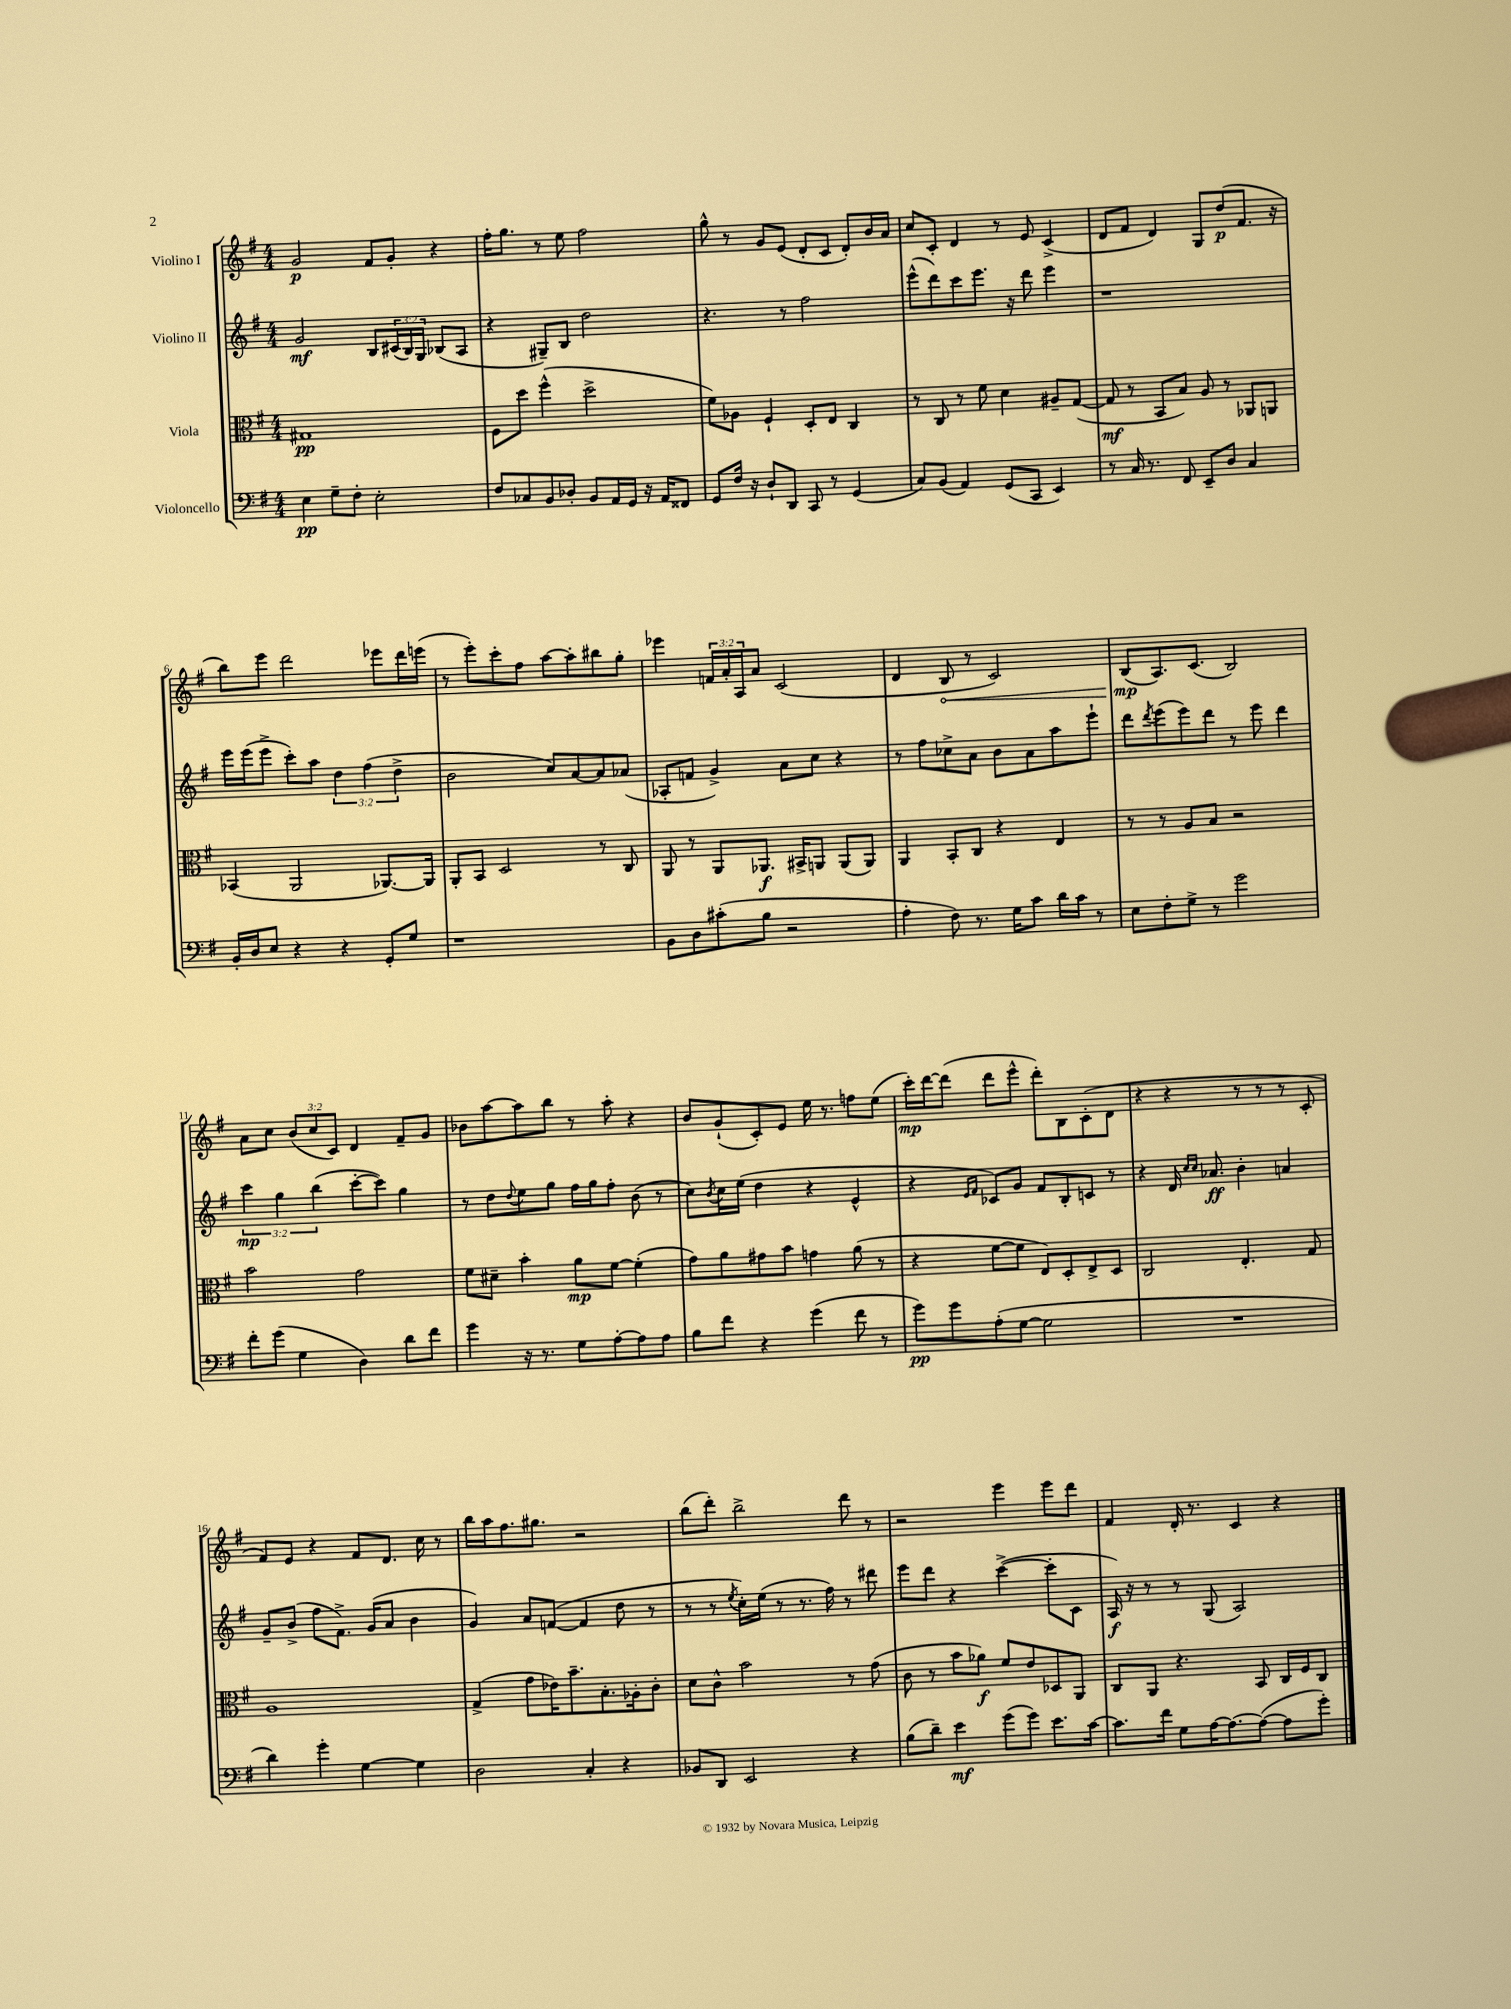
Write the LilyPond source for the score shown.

<<
\new StaffGroup <<
\new Staff = "s0" \with { instrumentName = "Violino I" } {
    \clef treble \key g \major \numericTimeSignature \time 4/4 \override Staff.TupletNumber.text = #tuplet-number::calc-fraction-text
    g'2\p fis'8 g'8-. r4 |
    fis''16-. g''8. r8 e''8 fis''2 |
    g''8-^ r8 g'8 e'8( d'8-. c'8 d'8-.) b'16 a'16 |
    c''8 c'8-. d'4 r8 e'8 c'4->( |
    d'8 fis'8 d'4) g8 d''8\p( fis'8. r16 |
    b''8) e'''8 d'''2 ees'''8 d'''16 e'''16( |
    r8 e'''8-.) c'''8-. fis''8 a''8~ a''8-. bis''8 g''8-. |
    ees'''4 \tuplet 3/2 { f'16 a'16-. a16 } a'8 c'2( |
    d'4 \once \override Hairpin.circled-tip = ##t b8\< r8 c'2) |
    b8\mp\!( a8.) c'8.( b2) |
    a'8 c''8 \tuplet 3/2 { b'8( c''8 c'8) } d'4 fis'8-- g'8 |
    bes'8 a''8~ a''8 b''8 r8 a''8-. r4 |
    b'8 g'8-!( c'8-.) e'8 e''16 r8. f''8 e''8( |
    c'''16-.\mp) d'''16~ d'''8( d'''8 e'''8-^ d'''8-.) b8 c'8-.( d'8 |
    r4 r4 r8 r8 r8 c'8-. |
    fis'8) e'8 r4 fis'8 d'8. c''16 r8 |
    b''16 a''16 fis''8. gis''8. r2 |
    b''8( d'''8-.) b''2-> d'''8 r8 |
    r2 e'''4 e'''8 d'''8 |
    fis'4 d'16-. r8. c'4 r4 \bar "|." |
}
\new Staff = "s1" \with { instrumentName = "Violino II" } {
    \clef treble \key g \major \numericTimeSignature \time 4/4 \override Staff.TupletNumber.text = #tuplet-number::calc-fraction-text
    g'2\mf b8 \tuplet 3/2 { cis'16( b16) g16 } bes8( a8 |
    r4 gis8--) b8 d''2 |
    r4. r8 fis''2 |
    e'''8-^( d'''8) c'''8 e'''8. r16 d'''8 e'''4 |
    r1 |
    e'''16 e'''16( e'''8-> c'''8-.) a''8 \tuplet 3/2 { d''4 fis''4( d''4-> } |
    b'2 c''8) a'8~ a'8 aes'8( |
    aes8-. f'8 g'4->) a'8 c''8 r4 |
    r8 fis''8 ces''8-> a'8 b'8 a'8 a''8 e'''8-! |
    d'''8 \acciaccatura { d'''8 } e'''8( e'''8) d'''8 r8 e'''8 d'''4 |
    \tuplet 3/2 { c'''4\mp g''4 b''4( } c'''8~-. c'''8) g''4 |
    r8 d''8 \appoggiatura { d''8 } e''8 g''8 fis''16 g''16 fis''8-. b'8( r8 |
    c''8) \acciaccatura { b'8 } c''16 e''16( d''4 r4 e'4-^ |
    r4 \grace { e'16 fis'16 } ces'8) g'8 fis'8 b8-. c'8 r8 |
    r4 d'16 \grace { c''16 c''16 } aes'8.\ff b'4-. a'4 |
    g'8-- b'8->( fis''8 fis'8.->) g'16( a'8 b'4 |
    g'4) a'8 f'8~( f'4 d''8 r8 |
    r8 r8 \acciaccatura { e''8 } c''16-.) e''16( r8 r8. fis''16) r8 dis'''8 |
    e'''8 d'''8 r4 c'''4~->( c'''8-. c'8 |
    a16\f) r16 r8 r8 g8( a2) \bar "|." |
}
\new Staff = "s2" \with { instrumentName = "Viola" } {
    \clef alto \key g \major \numericTimeSignature \time 4/4
    gis1\pp |
    fis8 d''8 fis''4-^( d''2-> |
    fis'8) aes8 fis4-! d8-. e8 c4 |
    r8 c8 r8 fis'8 d'4 ais8-- g8~( |
    g8\mf r8 b,8 b8) a8 r8 aes,8 a,8 |
    bes,4( a,2 aes,8.~) aes,16 |
    a,8-. b,8 d2 r8 c8 |
    a,8 r8 a,8 aes,8.\f bis,16-> a,8 a,8( a,8) |
    a,4 b,8-. c8 r4 e4 |
    r8 r8 a8 b8 r2 |
    b'2 g'2 |
    fis'8 dis'8-- b'4-. a'8\mp fis'8~ fis'4-.( |
    g'8) a'8 gis'8 b'8 g'4 a'8( r8 |
    r4 fis'8~ fis'8 e8) d8-. e8-> d8 |
    c2 e4.-. g8 |
    a1 |
    g4->( g'8 ees'16) b'8.-- b8.-. aes16-. c'8-. |
    d'8 c'8-^ b'2 r8 g'8( |
    c'8 r8 b'8 aes'8\f) fis'8 e'8 des8 a,8 |
    c8 a,8 r4. b,8 c16 fis16 c8 \bar "|." |
}
\new Staff = "s3" \with { instrumentName = "Violoncello" } {
    \clef bass \key g \major \numericTimeSignature \time 4/4
    e4\pp g8-- fis8-. e2-. |
    fis8 ces8 b,8 des8-. b,8 a,16 g,16 r16 a,16 fisis,8 |
    g,8 fis16 r16 d8-! d,8 c,8 r8 g,4( |
    c8) b,8( a,4) g,8( c,8 e,4) |
    r8 c16 r8. fis,8 e,8-- d8 c4 |
    b,16-. d16 e8 r4 r4 g,8-. g8 |
    r1 |
    b,8 d8 cis'8-.( b8 r2 |
    a4-. fis8) r8. g16 c'8 d'16 c'16 r8 |
    e8 fis8-. g8-> r8 g'2 |
    fis'8-. g'8( g4 d4) d'8 fis'8 |
    g'4 r16 r8. g8 a8~-. a8 a8 |
    b8 fis'8 r4 g'4( fis'8 r8 |
    g'8\pp) g'8 a8-.( g8~ g2 |
    R1 |
    d'4) g'4-. g4~ g4 |
    d2 c4-. r4 |
    bes,8 d,8 e,2 r4 |
    b8( d'8--) e'4\mf g'8( g'8) e'8. c'16~ |
    c'8. fis'16 g8 a16~ a8.~ a8~( a8 g'8-.) \bar "|." |
}
>>
>>
